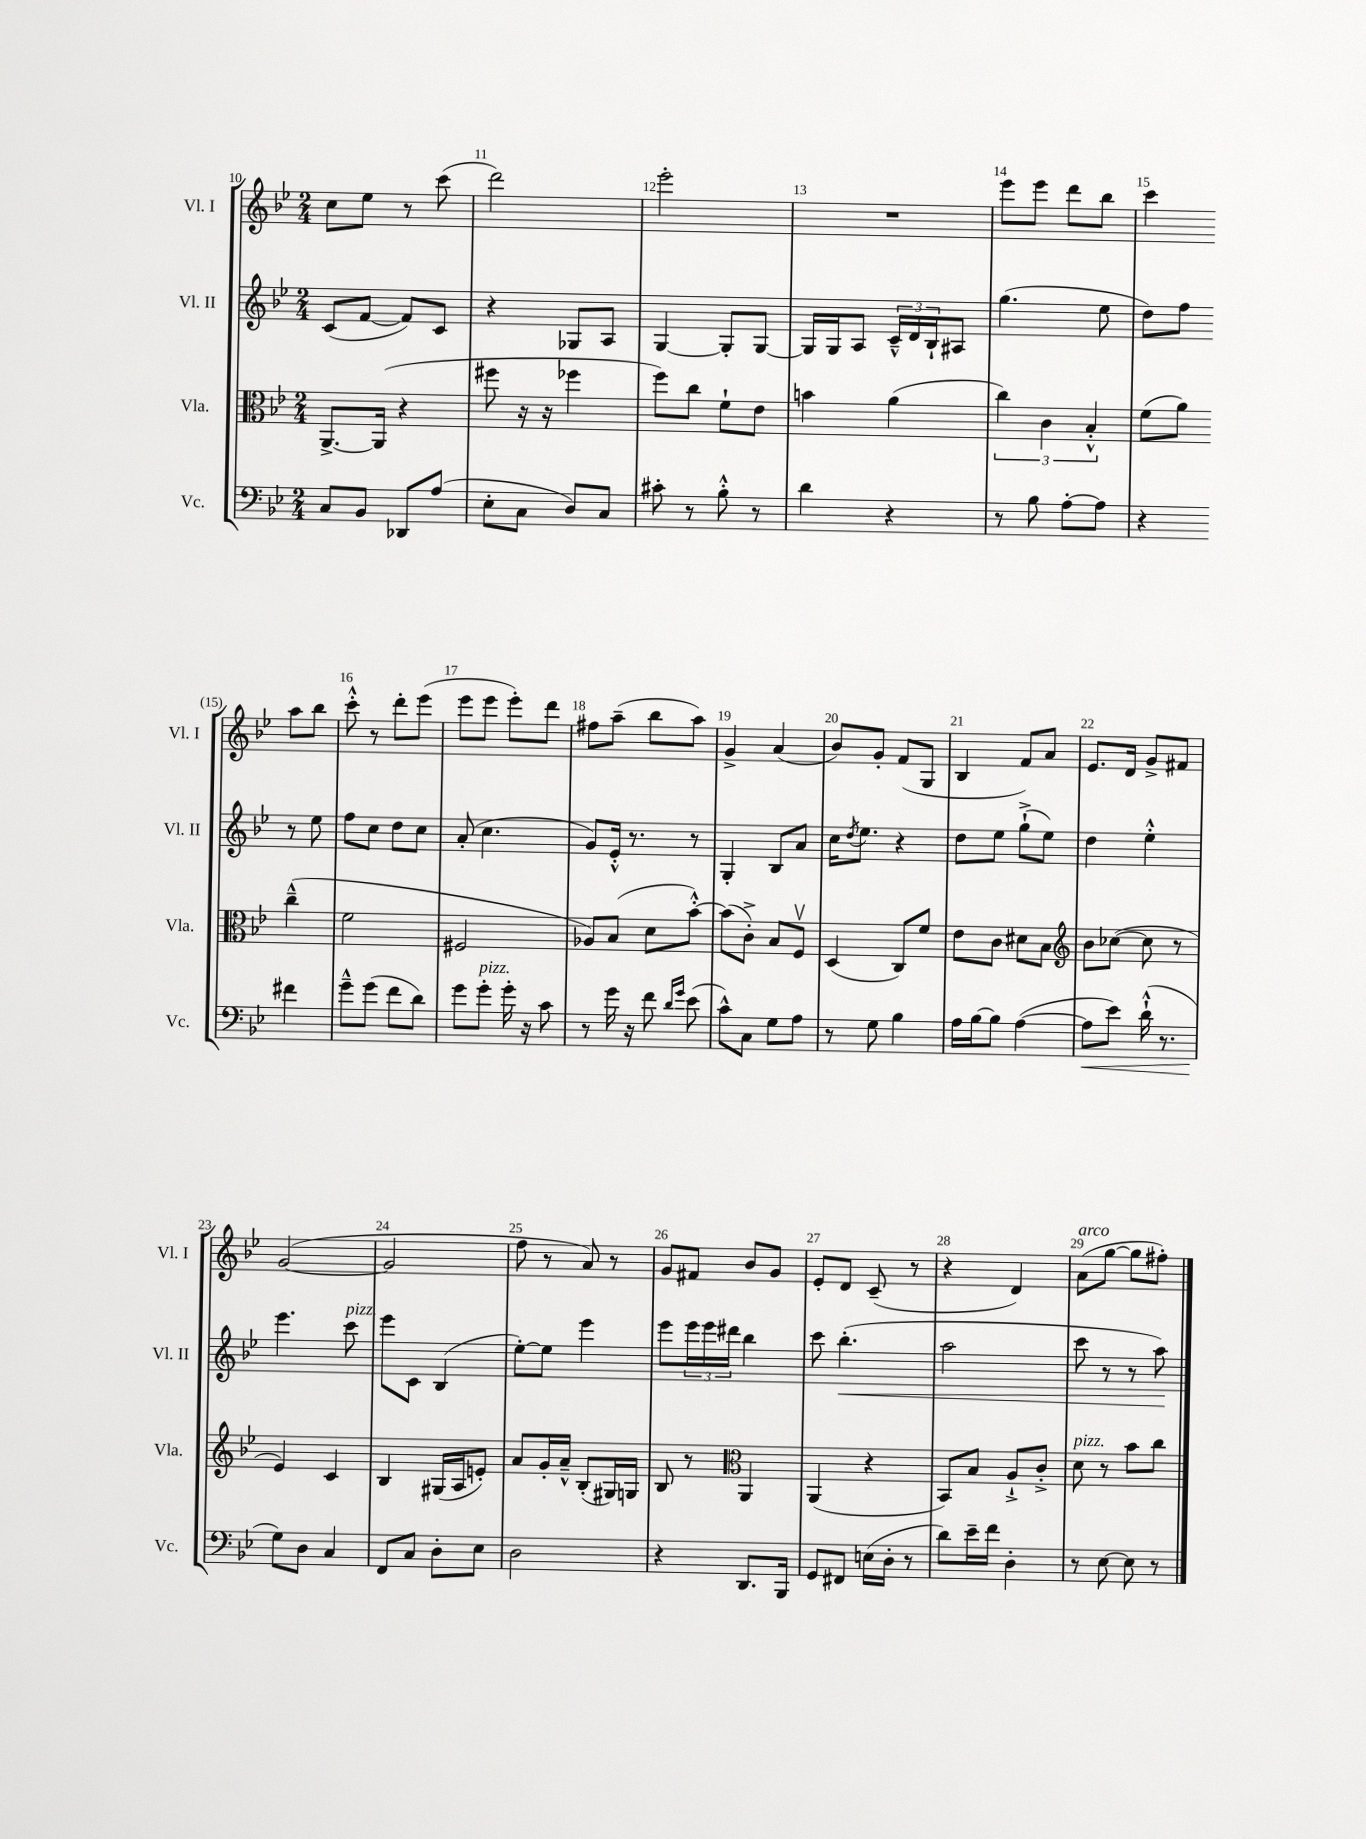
<<
\new StaffGroup <<
\new Staff = "s0" \with { instrumentName = "Vl. I" shortInstrumentName = "Vl. I" } {
    \clef treble \key bes \major \numericTimeSignature \time 2/4
    c''8 ees''8 r8 c'''8( |
    d'''2) |
    ees'''2-. |
    R2 |
    ees'''8 ees'''8 d'''8 bes''8 |
    c'''4 a''8 bes''8 |
    c'''8-.-^ r8 d'''8-. ees'''8( |
    ees'''8 ees'''8 ees'''8-.) d'''8 |
    fis''8 a''8--( bes''8 a''8) |
    g'4-> a'4( |
    bes'8) g'8-. f'8( g8 |
    bes4 f'8) a'8 |
    ees'8. d'16 g'8-> fis'8 |
    g'2~( |
    g'2 |
    f''8 r8 a'8) r8 |
    g'8 fis'8 bes'8 g'8 |
    ees'8-. d'8 c'8--( r8 |
    r4 d'4) |
    a'8^\markup { \italic "arco" }( g''8~ g''8 fis''8-.) \bar "|." |
}
\new Staff = "s1" \with { instrumentName = "Vl. II" shortInstrumentName = "Vl. II" } {
    \clef treble \key bes \major \numericTimeSignature \time 2/4
    c'8( f'8~ f'8) c'8 |
    r4 ges8 a8 |
    g4~ g8-. g8~ |
    g16 g16 a8 \tuplet 3/2 { c'16---^ d'16 bes16-! } ais8 |
    g''4.( ees''8 |
    d''8) f''8 r8 ees''8 |
    f''8 c''8 d''8 c''8 |
    a'8-.( c''4. |
    g'8) ees'16-.-^ r8. r8 |
    g4-. bes8 a'8 |
    c''16 \acciaccatura { d''8 } ees''8. r4 |
    d''8 ees''8 g''8-!->( ees''8) |
    d''4 ees''4-.-^ |
    ees'''4. c'''8^\markup { \italic "pizz." } |
    ees'''8 c'8 bes4( |
    ees''8~-.) ees''8 ees'''4 |
    ees'''8 \tuplet 3/2 { ees'''16 ees'''16 dis'''16 } bes''4 |
    c'''8 bes''4.-.\<( |
    a''2 |
    c'''8 r8 r8 a''8\!) \bar "|." |
}
\new Staff = "s2" \with { instrumentName = "Vla." shortInstrumentName = "Vla." } {
    \clef alto \key bes \major \numericTimeSignature \time 2/4
    a,8.~-> a,16( r4 |
    fis''8 r16 r16 fes''4 |
    f''8) c''8 f'8-! ees'8 |
    b'4 a'4( |
    \tuplet 3/2 { c''4) c'4 bes4-.-^ } |
    f'8( a'8) c''4---^( |
    f'2 |
    fis2 |
    aes8) bes8( d'8 bes'8~-.-^) |
    bes'8( c'8-.->) bes8 f8\upbow |
    d4( c8) f'8 |
    ees'8 c'8 dis'8 bes8 |
    \clef treble bes'8 ces''8~( ces''8 r8 |
    ees'4) c'4 |
    bes4 gis16( a16 e'8-.) |
    a'8 g'16-. a'16---^ bes8-.( gis16) g16 |
    bes8 r8 \clef alto a,4 |
    a,4( r4 |
    bes,8) bes8 a8-!-> c'8-.-> |
    d'8^\markup { \italic "pizz." } r8 bes'8 c''8 \bar "|." |
}
\new Staff = "s3" \with { instrumentName = "Vc." shortInstrumentName = "Vc." } {
    \clef bass \key bes \major \numericTimeSignature \time 2/4
    c8 bes,8 des,8 a8( |
    ees8-. c8 d8) c8 |
    cis'8-. r8 bes8-.-^ r8 |
    d'4 r4 |
    r8 bes8 a8~-. a8 |
    r4 fis'4 |
    g'8---^ g'8( f'8 d'8) |
    g'8 g'8-.^\markup { \italic "pizz." } g'16-. r16 c'8 |
    r8 g'16 r16 f'8 \grace { d'16 g'16 } ees'8( |
    c'8-^) c8 g8 a8 |
    r8 g8 bes4 |
    a16 bes16~ bes8 a4~( |
    a8\< ees'8) d'16-!-^( r8. |
    g8\!) d8 c4 |
    f,8 c8 d8-. ees8 |
    d2 |
    r4 d,8. bes,,16 |
    g,8 fis,8 e16( d16-. r8 |
    d'8) ees'16-- f'16 d4-. |
    r8 ees8~ ees8 r8 \bar "|." |
}
>>
>>
\layout { \context { \Score currentBarNumber = #10 \override BarNumber.break-visibility = ##(#f #t #t) barNumberVisibility = #all-bar-numbers-visible } }
